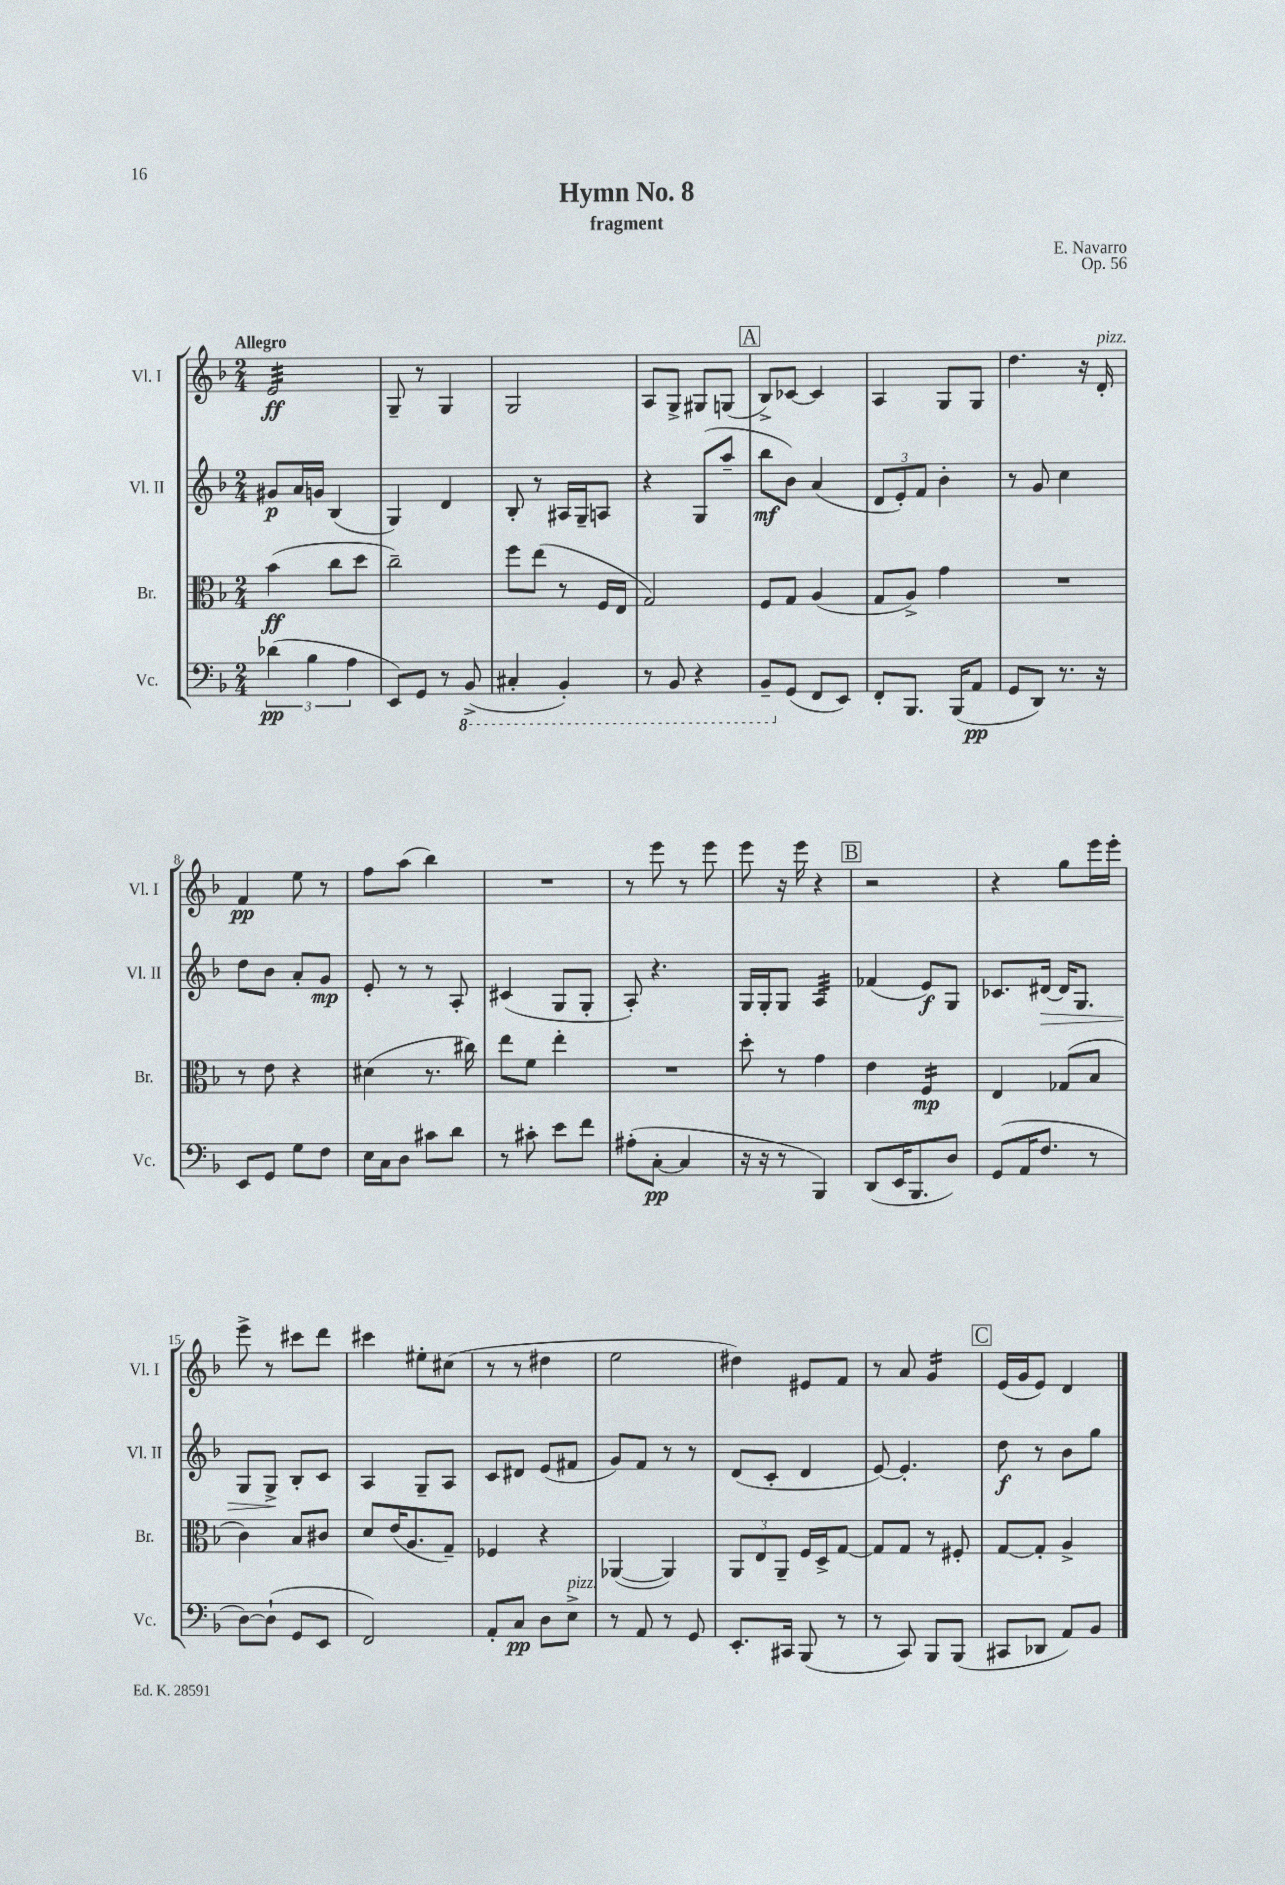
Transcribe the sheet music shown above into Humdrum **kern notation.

**kern	**kern	**kern	**kern
*staff4	*staff3	*staff2	*staff1
*clefF4	*clefC3	*clefG2	*clefG2
*k[b-]	*k[b-]	*k[b-]	*k[b-]
*M2/4	*M2/4	*M2/4	*M2/4
(6d-\	(4b-\	8g#/L	2e/
.	.	16a/L	.
6B-\	.	.	.
.	.	16g/JJ	.
.	8cc\L	(4B-/	.
6A\	.	.	.
.	8dd\J	.	.
=	=	=	=
8EE/L)	2cc~\)	4G/)	8G~/
8GG/J	.	.	8r
8r	.	4d/	4G/
(8BBB-^/	.	.	.
=	=	=	=
4CC#'/	8ff\L	8B-'/	2G/
.	(8ee\J	8r	.
4BBB-'/)	8r	16A#/LL	.
.	.	16G~/J	.
.	16F/LL	8A/J	.
.	16E/JJ	.	.
=	=	=	=
8r	2G/)	4r	8A/L
8BBB-/	.	.	8G^/J
4r	.	(8G/L	8G#/L
.	.	8aa~/J	(8G/J
=	=	=	=
8BBB-~/L	8F/L	8bb-\L	8B-^/L)
(8GG/J	8G/J	8b-\J)	[8c-/J
8FF/L	(4A/	(4a/	4c-/]
8EE/J)	.	.	.
=	=	=	=
8FF'/L	8G/L	12d/L	4A/
.	.	12e'/)	.
8.BBB-/J	8A^/J)	.	.
.	.	12f/J	.
.	4g\	4b-'\	8G/L
(16BBB-/LK	.	.	.
8AA/J	.	.	8G/J
=	=	=	=
8GG/L	2r	8r	4.dd\
8DD/J)	.	8g/	.
8.r	.	4cc\	.
.	.	.	16r
16r	.	.	16d'/
=	=	=	=
8EE/L	8r	8dd\L	4f/
8GG/J	8e\	8b-\J	.
8G\L	4r	8a'/L	8ee\
8F\J	.	8g/J	8r
=	=	=	=
16E\LL	(4d#\	8e'/	8ff\L
16C\J	.	.	.
8D\J	.	8r	(8aa\J
8c#\L	8.r	8r	4bb-\)
8d\J	.	8A'/	.
.	16cc#\)	.	.
=	=	=	=
8r	8ee\L	(4c#/	2r
8c#'\	8f\J	.	.
8e\L	4ee'\	8G/L	.
8f\J	.	8G'/J	.
=	=	=	=
(8A#'\L	2r	8A'/)	8r
[8C'\J	.	4.r	8eee\
4C/]	.	.	8r
.	.	.	8eee\
=	=	=	=
16r	8dd'\	16G/LL	8eee\
16r	.	16G'/J	.
8r	8r	8G/J	16r
.	.	.	16eee\
4BBB-/)	4g\	4A/	4r
=	=	=	=
(8DD/L	4e\	(4f-/	2r
16EE/K	.	.	.
8.BBB-/	.	.	.
.	4F/	8e/L)	.
8D/J)	.	8G/J	.
=	=	=	=
(8GG/L	4E/	8.c-/L	4r
16AA/K	.	.	.
8.F/J	.	[16d#/Jk	.
.	(8G-/L	16d#/]LK	8gg\L
.	.	8.G/J	.
8r	8B-/J	.	16eee\L
.	.	.	16eee'\JJ
=	=	=	=
[8D\L)	4c\)	8G/L	8eee^\
(8D`\]J	.	8G^/J	8r
8GG/L	8B-/L	8B-'/L	8ccc#\L
8EE/J	8c#/J	8c/J	8ddd\J
=	=	=	=
2FF/)	8d/L	4A/	4ccc#\
.	(16e/K	.	.
.	8.A/	.	.
.	.	8G~/L	8ee#'\L
.	8G~/J)	8A/J	(8cc#\J
=	=	=	=
8AA'/L	4F-/	8c/L	8r
8C/J	.	8d#/J	8r
8D\L	4r	(8e/L	4dd#\
8E^\J	.	8f#/J	.
=	=	=	=
8r	([4AA-/	8g/L)	2ee\
8AA/	.	8f/J	.
8r	4AA-/])	8r	.
8GG/	.	8r	.
=	=	=	=
8.EE'/L	12AA/L	(8d/L	4dd#\)
.	12E/	.	.
.	.	8c'/J	.
.	12AA~/J	.	.
16CC#/Jk	.	.	.
(8BBB-/	16F/LL	4d/	8e#/L
.	16D^/J	.	.
8r	[8G/J	.	8f/J
=	=	=	=
8r	8G/]L	[8e/)	8r
8CC/)	8G/J	4.e'/]	8a/
8BBB-/L	8r	.	4g/
(8BBB-/J	8F#'/	.	.
=	=	=	=
8CC#/L	[8G/L	8dd\	(16e/LL
.	.	.	16g/J
8DD-/J	8G'/]J	8r	8e/J)
8AA/L)	4A^/	8b-\L	4d/
8BB-/J	.	8gg\J	.
==	==	==	==
*-	*-	*-	*-
